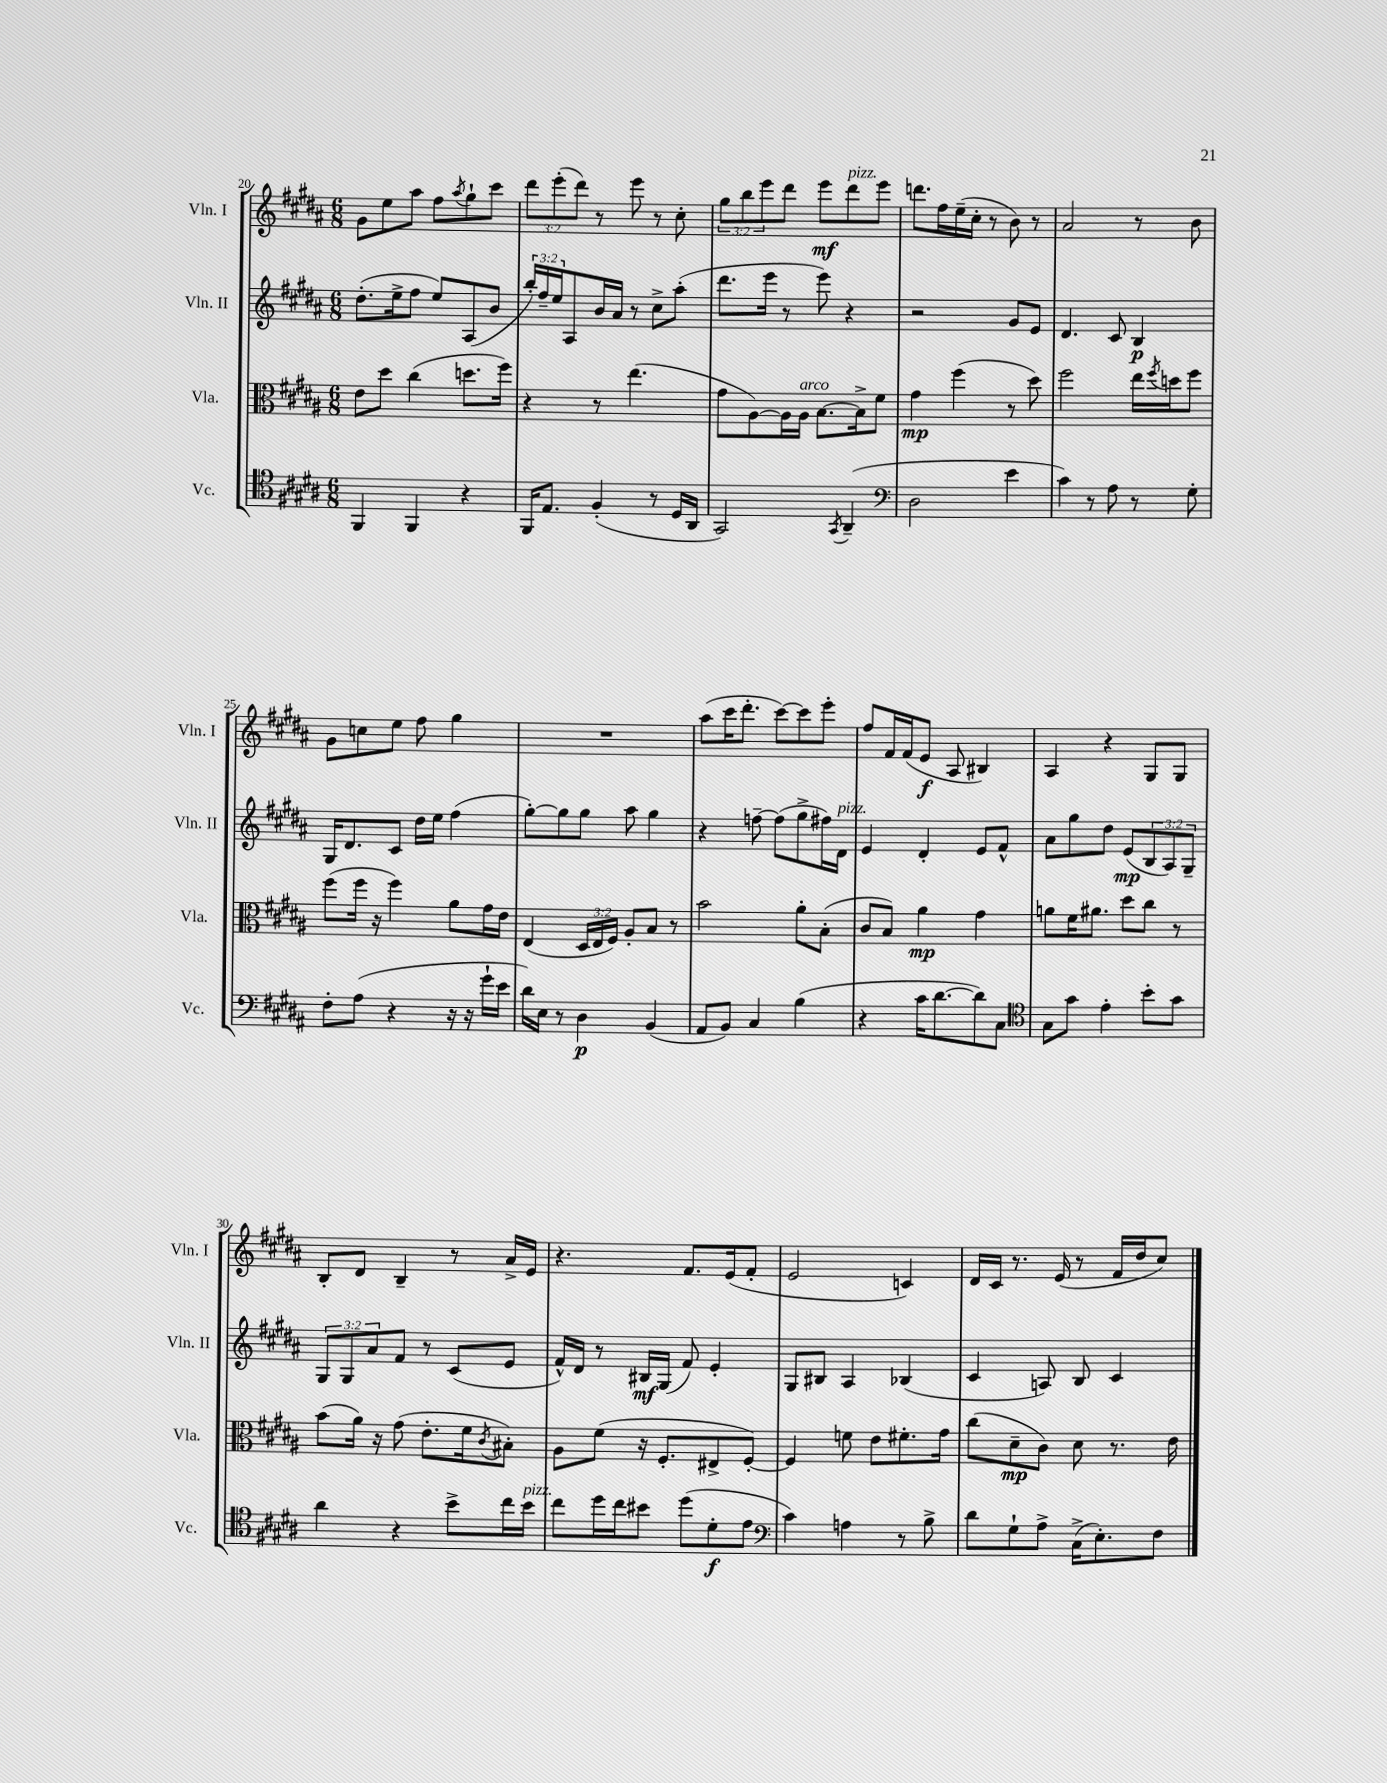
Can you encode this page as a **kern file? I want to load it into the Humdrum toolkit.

**kern	**kern	**kern	**kern
*staff4	*staff3	*staff2	*staff1
*clefC4	*clefC3	*clefG2	*clefG2
*k[f#c#g#d#a#]	*k[f#c#g#d#a#]	*k[f#c#g#d#a#]	*k[f#c#g#d#a#]
*M6/8	*M6/8	*M6/8	*M6/8
4FF#	8e	(8.dd#'	8g#
.	8dd#	.	8ee
.	.	16ee^	.
4FF#	(4cc#	8ff#	8aa#
.	.	8ee)	8ff#
.	.	.	8qaa#
4r	8.dd	(8A#	8gg#`
.	.	8b	8ccc#
.	16ff#)	.	.
=	=	=	=
16FF#	4r	24bb')	12ddd#
.	.	24ff#~	.
8.E	.	.	.
.	.	24ee	(12eee'
.	.	8A#	.
.	.	.	12ddd#)
(4F#'	8r	16b	8r
.	.	16a#	.
.	(4.ee	8r	8eee
8r	.	8cc#^	8r
16D#	.	(8aa#'	8cc#'
16AA#	.	.	.
=	=	=	=
2GG#)	8g#	8.ddd#	12gg#
.	.	.	12bb
.	[8A#)	.	.
.	.	.	12eee
.	.	16eee	.
.	16A#]	8r	8ddd#
.	16A#	.	.
.	[8.B	8eee)	8eee
8qGG#	.	.	.
(4AA#~	.	4r	8ddd#
.	16B^]	.	.
.	8f#	.	8eee
=	=	=	=
*clefF4	*	*	*
2D#	4g#	2r	8.ddd
.	.	.	16ff#
.	(4ff#	.	(16ee~
.	.	.	16cc#'
.	.	.	8r
4e	8r	8g#	8b)
.	8dd#)	8e	8r
=	=	=	=
4c#)	2ff#	4.d#	2a#
8r	.	.	.
8A#	.	8c#	.
8r	16ee	4B	8r
.	8qff#	.	.
.	16dd	.	.
8G#'	8ff#	.	8b
=	=	=	=
8F#'	(8ff#	16G#	8g#
.	.	8.d#	.
(8A#	16ff#	.	8cc
.	16r	.	.
4r	4ff#)	8c#	8ee
.	.	16dd#	8ff#
.	.	16ee	.
16r	8a#	(4ff#	4gg#
16r	.	.	.
16g#`	16g#	.	.
16e	16e	.	.
=	=	=	=
16d#)	(4E	[8gg#')	2.r
16E	.	.	.
8r	.	8gg#]	.
4D#	24D#	8gg#	.
.	24E	.	.
.	24F#)	.	.
.	8A#'	8aa#	.
(4BB	8B	4gg#	.
.	8r	.	.
=	=	=	=
8AA#	2b	4r	(8aa#
8BB)	.	.	16ccc#
.	.	.	8.ddd#'
4C#	.	[8ff~	.
.	.	(8ff]	[8ccc#)
(4B	8a#'	8gg#^	8ccc#]
.	(8B'	16ff#)	8eee'
.	.	16d#	.
=	=	=	=
4r	8c#	4e	8ff#
.	8B)	.	16f#
.	.	.	(16f#
16c#	4a#	4d#'	8e
[8.d#	.	.	.
.	.	.	8A#
8d#])	4g#	8e	4B#)
8C#	.	8f#^^	.
=	=	=	=
*clefC4	*	*	*
8G#	8a	8a#	4A#
8g#	16f#	8gg#	.
.	8.a#	.	.
4e'	.	8dd#	4r
.	8dd#	(8e	.
8b'	8cc#	12B	8G#
.	.	12A#)	.
8g#	8r	.	8G#
.	.	12G#~	.
=	=	=	=
4a#	(8b	12G#	8B'
.	.	12G#	.
.	16a#)	.	8d#
.	.	12a#	.
.	16r	.	.
4r	(8g#	8f#	4B~
.	8.e'	8r	.
8b^	.	(8c#	8r
.	16f#	.	.
.	8qc#	.	.
16cc#	8B#')	8e	16a#^
16b	.	.	16e
=	=	=	=
8cc#	8A#	16f#^^)	4.r
.	.	16d#	.
16dd#	(8f#	8r	.
16cc#	.	.	.
8b#	16r	16B#	.
.	8.F#'	(16G#	.
(8dd#	.	8f#)	8.f#
8d#'	8E#^	4e'	.
.	.	.	(16e
8e	[8F#')	.	8f#'
=	=	=	=
*clefF4	*	*	*
4c#)	4F#]	8G#	2e
.	.	8B#	.
4A	8f	4A#	.
.	8e	.	.
8r	8.f#'	(4B-	4c)
8B^	.	.	.
.	16g#	.	.
=	=	=	=
8d#	(8cc#	4c#	16d#
.	.	.	16c#
8G#`	8d#~	.	8.r
8A#^	8c#)	8A)	.
.	.	.	(16e
(16C#^	8d#	8B	8r
8.E')	.	.	.
.	8.r	4c#	16f#
.	.	.	16dd#
8F#	.	.	8cc#)
.	16e	.	.
==	==	==	==
*-	*-	*-	*-
